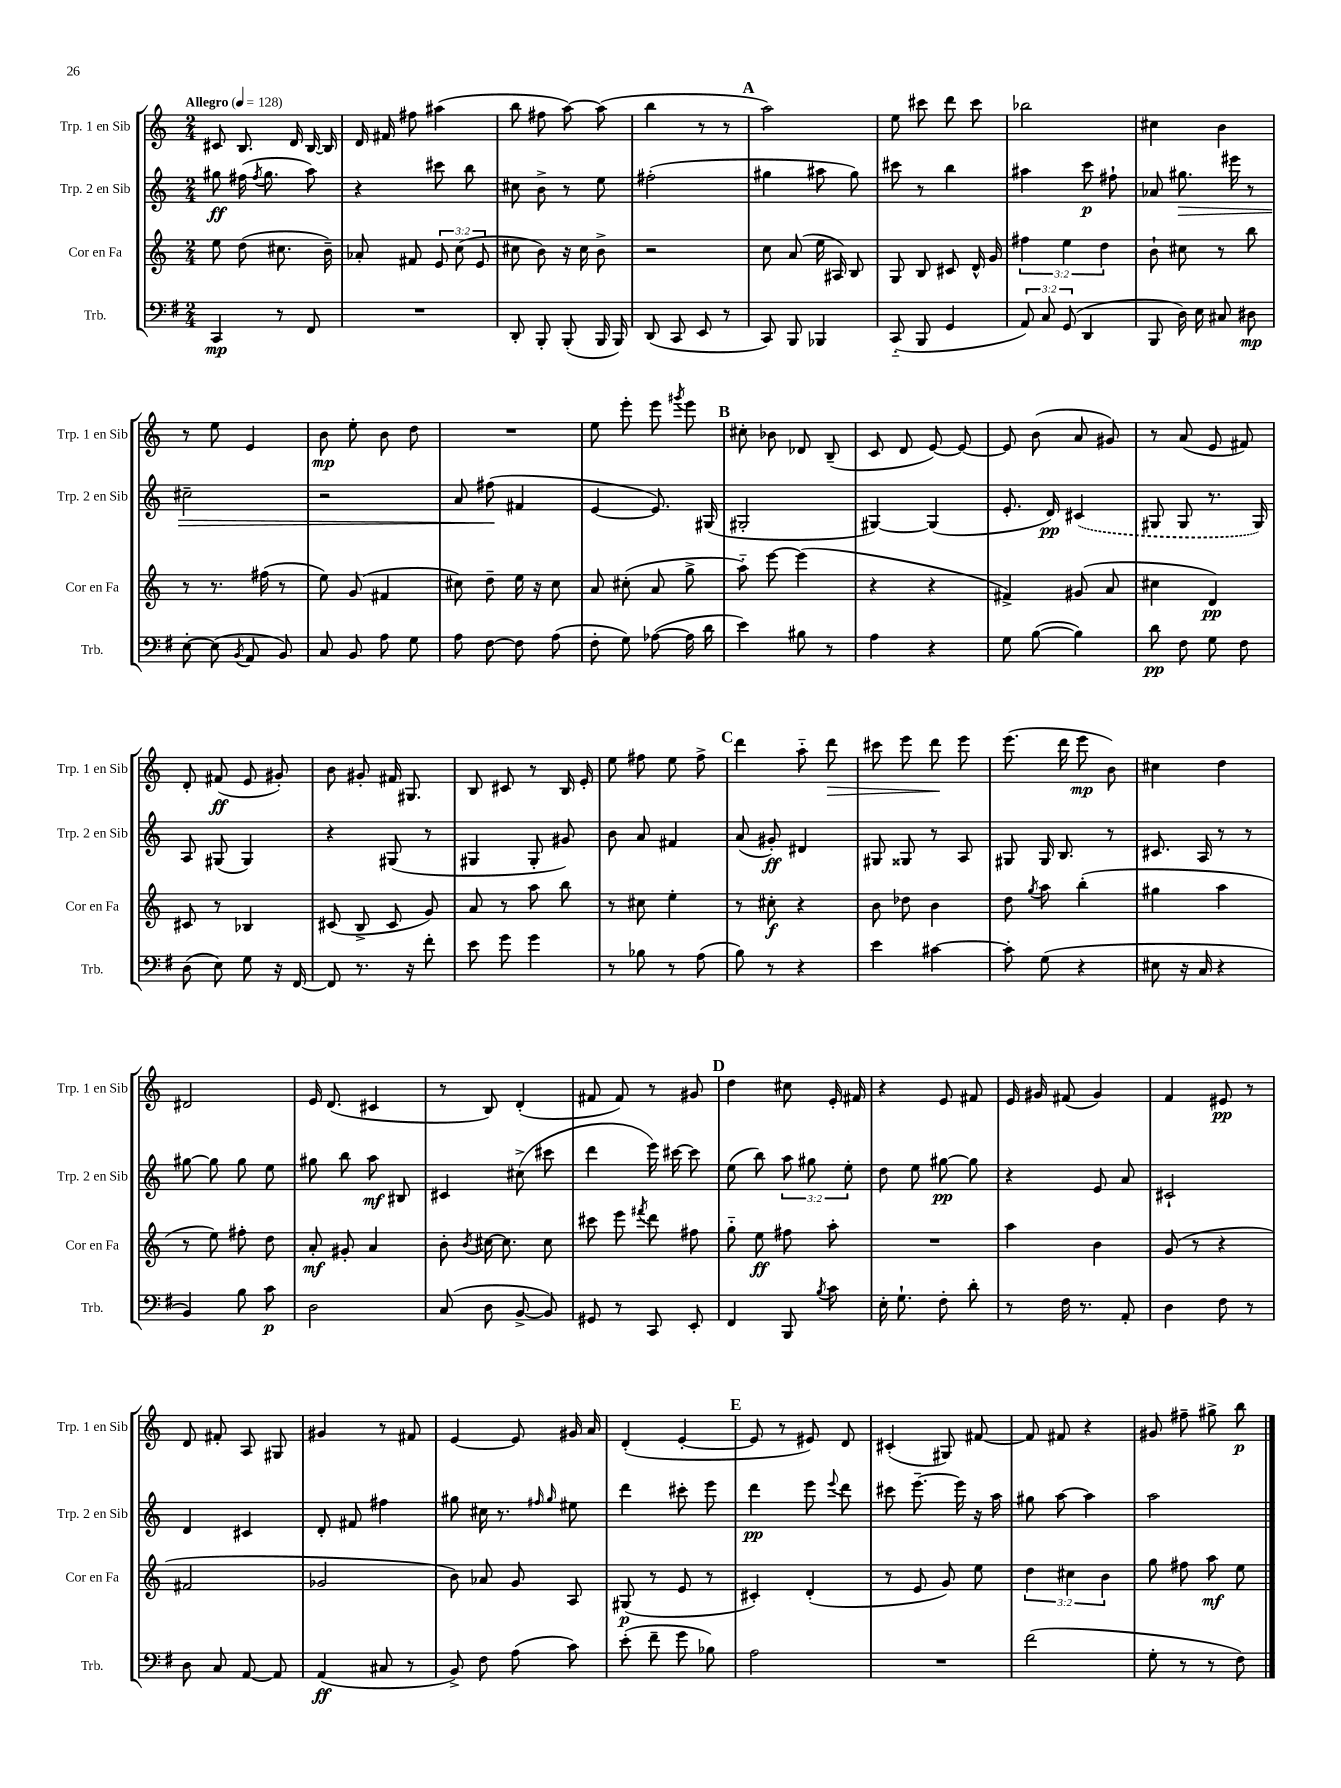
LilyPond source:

<<
\new StaffGroup <<
\new Staff = "s0" \with { instrumentName = "Trp. 1 en Sib" shortInstrumentName = "Trp. 1 en Sib" } {
    \clef treble \key c \major \numericTimeSignature \time 2/4 \tempo "Allegro" 4 = 128
    \autoBeamOff cis'8 b8. d'16 b16~ b16 |
    d'16 fis'16 fis''8 ais''4( |
    b''8 fis''8 a''8~) a''8( |
    b''4 r8 r8 |
    \mark \markup { \bold "A" } a''2) |
    e''8 cis'''8 d'''8 cis'''8 |
    bes''2 |
    cis''4 b'4 |
    r8 e''8 e'4 |
    b'8\mp e''8-. b'8 d''8 |
    R2 |
    e''8 e'''8-. e'''8 \acciaccatura { gis'''8 } e'''8 |
    \mark \markup { \bold "B" } cis''8-. bes'8 des'8 b8--( |
    c'8 d'8 e'8~) e'8~ |
    e'8 b'8( a'8 gis'8) |
    r8 a'8( e'8 fis'8) |
    d'8-. fis'8\ff( e'8 gis'8-.) |
    b'8 gis'8-. fis'16 gis8. |
    b8 cis'8 r8 b16 e'16-. |
    e''8 fis''8 e''8 fis''8-> |
    \mark \markup { \bold "C" } d'''4 a''8-_ d'''8\> |
    cis'''8 e'''8 d'''8\! e'''8 |
    e'''8.( d'''16 e'''8\mp b'8) |
    cis''4 d''4 |
    dis'2 |
    e'16 d'8.( cis'4 |
    r8 b8) d'4-.( |
    fis'8 fis'8) r8 gis'8 |
    \mark \markup { \bold "D" } d''4 cis''8 e'16-. fis'16 |
    r4 e'8 fis'8 |
    e'16 gis'16 fis'8( gis'4) |
    f'4 eis'8\pp r8 |
    d'8 fis'8-. a8 gis8 |
    gis'4 r8 fis'8 |
    e'4~ e'8 gis'16 a'16 |
    d'4-.( e'4~-. |
    \mark \markup { \bold "E" } e'8 r8 eis'8) d'8 |
    cis'4-.( gis8) fis'8~ |
    fis'8 fis'8 r4 |
    gis'8 fis''8-- gis''8-> b''8\p \bar "|." |
}
\new Staff = "s1" \with { instrumentName = "Trp. 2 en Sib" shortInstrumentName = "Trp. 2 en Sib" } {
    \clef treble \key c \major \numericTimeSignature \time 2/4 \override Staff.TupletNumber.text = #tuplet-number::calc-fraction-text
    \autoBeamOff gis''8\ff fis''16( \acciaccatura { fis''8 } gis''8. a''8) |
    r4 cis'''8 b''8 |
    cis''8 b'8-> r8 e''8 |
    fis''2-.( |
    \mark \markup { \bold "A" } gis''4 ais''8 gis''8) |
    cis'''8 r8 b''4 |
    ais''4 c'''8\p fis''8-! |
    aes'8 gis''8.\> eis'''16 r8 |
    cis''2-- |
    r2 |
    a'8 fis''8\!( fis'4 |
    e'4~ e'8.) gis16( |
    \mark \markup { \bold "B" } gis2-. |
    gis4~) gis4( |
    e'8.-. d'16\pp) \once \slurDashed cis'4( |
    gis8 gis8 r8. gis16) |
    a8 gis8( gis4) |
    r4 gis8( r8 |
    gis4 gis8-. gis'8) |
    b'8 a'8 fis'4 |
    \mark \markup { \bold "C" } a'8( gis'8-.\ff) dis'4 |
    gis8 gisis8 r8 a8 |
    gis8 gis16 b8. r8 |
    cis'8. a16 r8 r8 |
    gis''8~ gis''8 gis''8 e''8 |
    gis''8 b''8 a''8\mf bis8 |
    cis'4 cis''8->( cis'''8 |
    d'''4 e'''16) cis'''16~ cis'''8 |
    \mark \markup { \bold "D" } e''8( b''8) \tuplet 3/2 { a''8 gis''8 e''8-. } |
    d''8 e''8 gis''8~\pp gis''8 |
    r4 e'8 a'8 |
    cis'2-! |
    d'4 cis'4 |
    d'8-. fis'8 fis''4 |
    gis''8 cis''16 r8. \grace { fis''16 gis''16 } eis''8 |
    d'''4 cis'''8-. e'''8 |
    \mark \markup { \bold "E" } d'''4\pp e'''8 \appoggiatura { e'''8 } d'''8 |
    cis'''8 e'''8.~-- e'''16 r16 a''16 |
    gis''8 a''8~ a''4 |
    a''2 \bar "|." |
}
\new Staff = "s2" \with { instrumentName = "Cor en Fa" shortInstrumentName = "Cor en Fa" } {
    \clef treble \key c \major \numericTimeSignature \time 2/4 \override Staff.TupletNumber.text = #tuplet-number::calc-fraction-text
    \autoBeamOff e''8 d''8( cis''8. b'16--) |
    aes'8-. fis'8 \tuplet 3/2 { e'8 c''8( e'8 } |
    cis''8 b'8) r16 cis''16 b'8-> |
    r2 |
    \mark \markup { \bold "A" } c''8 a'8( e''16 ais16) b8 |
    g8 b8 cis'8 d'16-^ g'16 |
    \tuplet 3/2 { fis''4 e''4 d''4 } |
    b'8-! cis''8 r8 b''8 |
    r8 r8. fis''16( r8 |
    e''8) g'8( fis'4 |
    cis''8) d''8-- e''16 r16 cis''8 |
    a'8 cis''8-.( a'8 g''8-> |
    \mark \markup { \bold "B" } a''8-_) e'''8~ e'''4( |
    r4 r4 |
    fis'4->) gis'8( a'8 |
    cis''4 d'4\pp) |
    cis'8 r8 bes4 |
    cis'8( b8-> cis'8 g'8) |
    a'8 r8 a''8 b''8 |
    r8 cis''8 e''4-. |
    \mark \markup { \bold "C" } r8 cis''8-.\f r4 |
    b'8 des''8 b'4 |
    d''8 \acciaccatura { g''8 } a''8 b''4-.( |
    gis''4 a''4 |
    r8 e''8) fis''8-. d''8 |
    a'8-.\mf gis'8-. a'4 |
    b'8-. \acciaccatura { b'8 } cis''16~ cis''8. cis''8 |
    cis'''8 e'''8 \acciaccatura { fis'''8 } d'''8 fis''8 |
    \mark \markup { \bold "D" } g''8-_ e''8\ff fis''8 a''8-. |
    R2 |
    a''4 b'4 |
    g'8( r8 r4 |
    fis'2 |
    ges'2 |
    b'8) aes'8 g'8 a8 |
    gis8\p( r8 e'8 r8 |
    \mark \markup { \bold "E" } cis'4-.) d'4-.( |
    r8 e'8 g'8) e''8 |
    \tuplet 3/2 { d''4 cis''4 b'4 } |
    g''8 fis''8 a''8\mf e''8 \bar "|." |
}
\new Staff = "s3" \with { instrumentName = "Trb." shortInstrumentName = "Trb." } {
    \clef bass \key g \major \numericTimeSignature \time 2/4 \override Staff.TupletNumber.text = #tuplet-number::calc-fraction-text
    \autoBeamOff c,4\mp r8 fis,8 |
    R2 |
    d,8-. b,,8-. b,,8-.( b,,16 b,,16) |
    d,8( c,8 e,8 r8 |
    \mark \markup { \bold "A" } c,8) b,,8 bes,,4 |
    c,8-_( b,,8 g,4 |
    \tuplet 3/2 { a,8) c8 g,8( } d,4 |
    b,,8 d16) e16 cis8 dis8\mp |
    e8~-. e8( \acciaccatura { b,8 } a,8 b,8) |
    c8 b,8 a8 g8 |
    a8 fis8~ fis8 a8( |
    fis8-. g8) aes8~( aes16 d'16 |
    \mark \markup { \bold "B" } e'4) bis8 r8 |
    a4 r4 |
    g8 b8~( b4) |
    d'8\pp fis8 g8 fis8 |
    d8( e8) g8 r16 fis,16~ |
    fis,8 r8. r16 fis'8-. |
    e'8 g'8 g'4 |
    r8 bes8 r8 a8( |
    \mark \markup { \bold "C" } b8) r8 r4 |
    e'4 cis'4~ |
    cis'8-. g8( r4 |
    eis8 r16 c16 r4 |
    b,4) b8 c'8\p |
    d2 |
    c8( d8 b,8~-> b,8) |
    gis,8 r8 c,8 e,8-. |
    \mark \markup { \bold "D" } fis,4 b,,8 \acciaccatura { b8 } c'8 |
    e16-. g8.-! fis8-. d'8-. |
    r8 fis16 r8. a,8-. |
    d4 fis8 r8 |
    d8 c8 a,8~ a,8 |
    a,4\ff( cis8 r8 |
    b,8->) fis8 a8( c'8) |
    e'8-.( fis'8-- g'8 bes8) |
    \mark \markup { \bold "E" } a2 |
    R2 |
    fis'2( |
    g8-. r8 r8 fis8) \bar "|." |
}
>>
>>
\layout { \context { \Score \remove "Bar_number_engraver" } }
